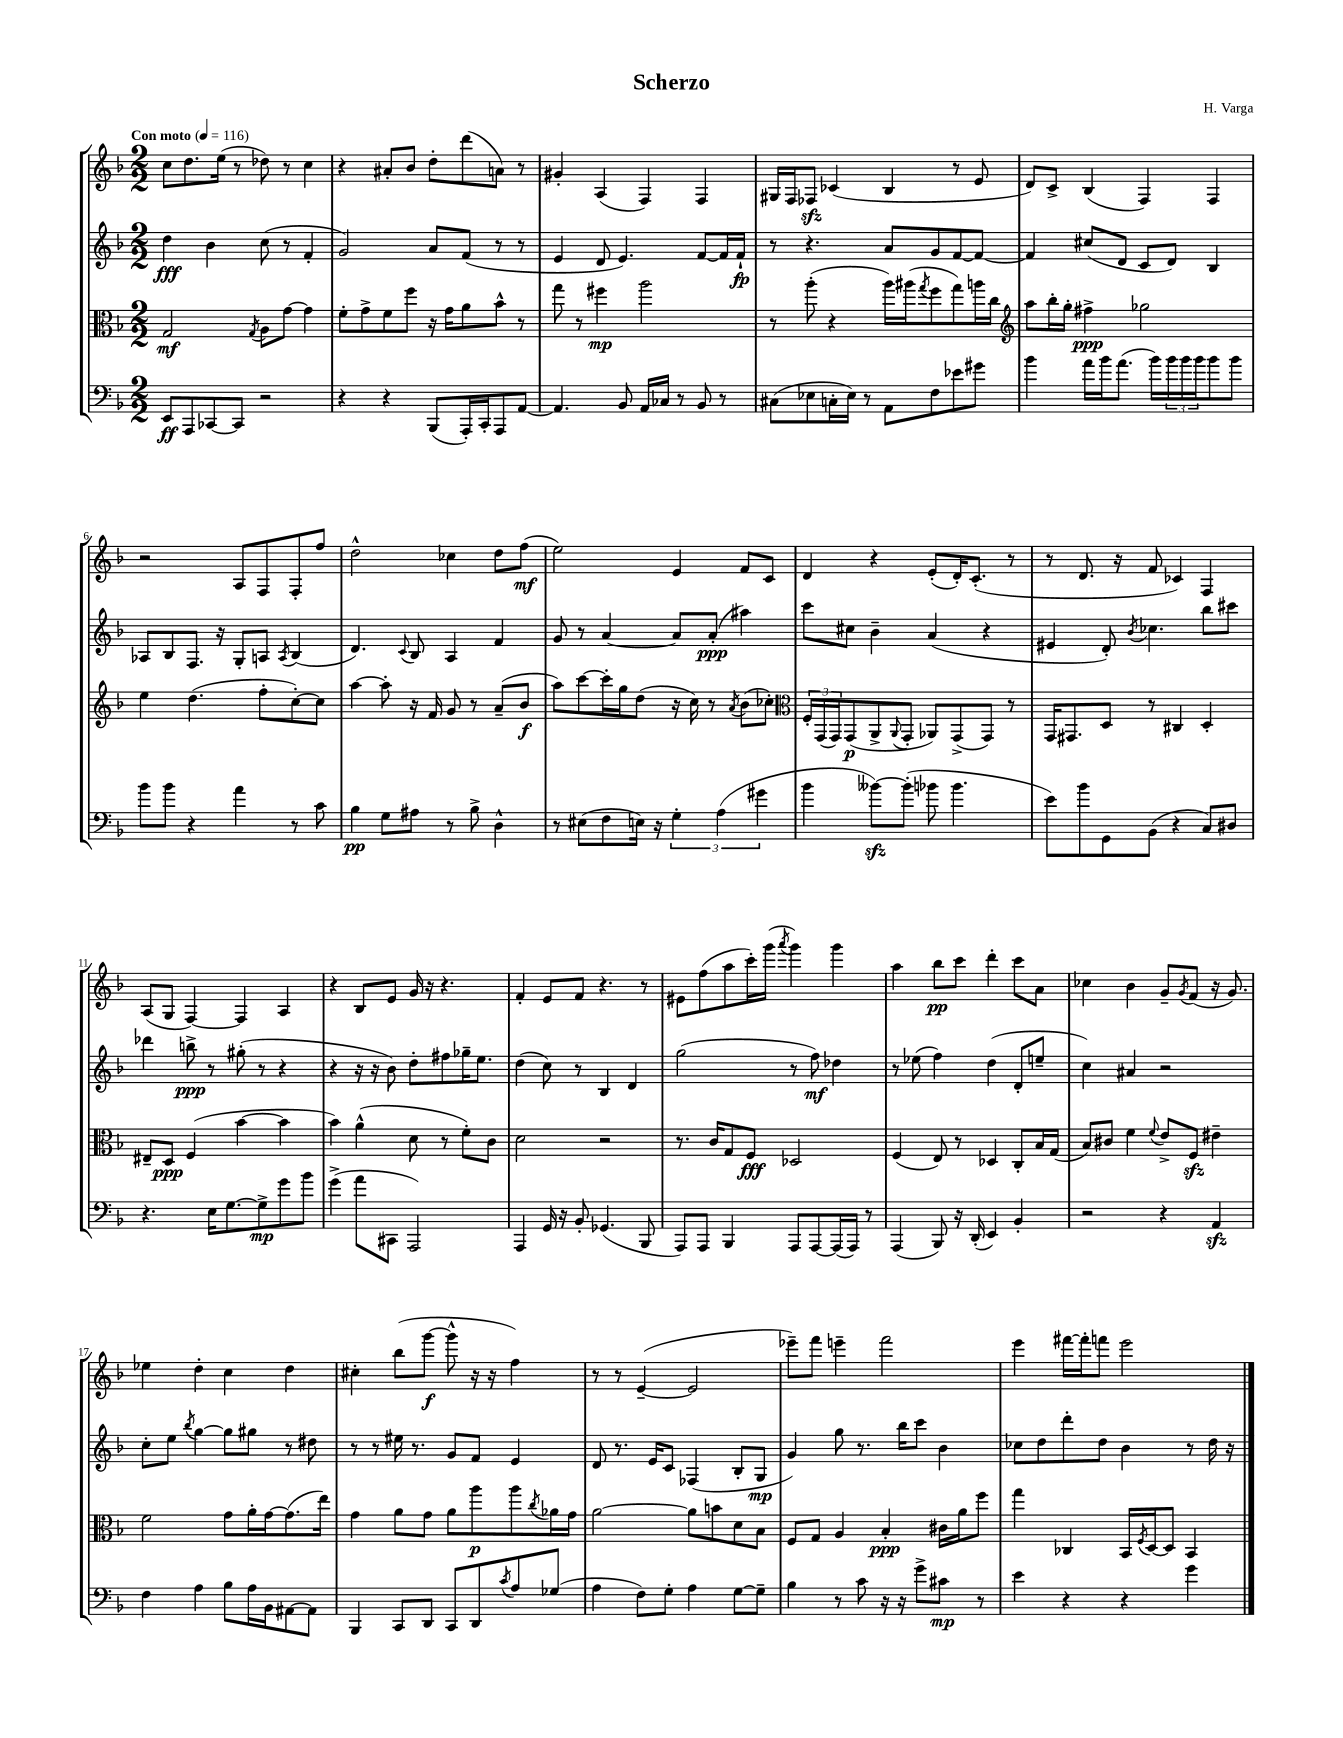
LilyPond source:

\header { title = "Scherzo" composer = "H. Varga" }
<<
\new StaffGroup <<
\new Staff = "s0" {
    \clef treble \key f \major \numericTimeSignature \time 2/2 \tempo "Con moto" 4 = 116
    c''8 d''8. e''16( r8 des''8) r8 c''4 |
    r4 ais'8-. bes'8 d''8-. d'''8( a'8) r8 |
    gis'4-. a4( f4) f4 |
    gis16 f16 fes8\sfz ces'4( bes4 r8 e'8 |
    d'8) c'8-> bes4( f4) f4 |
    r2 a8 f8 f8-. f''8 |
    d''2-^ ces''4 d''8 f''8\mf( |
    e''2) e'4 f'8 c'8 |
    d'4 r4 e'8-.( d'16-.) c'8.-.( r8 |
    r8 d'8. r16 f'8 ces'4) f4 |
    a8( g8 f4~) f4 a4 |
    r4 bes8 e'8 g'16 r16 r4. |
    f'4-. e'8 f'8 r4. r8 |
    eis'8 f''8( a''8 c'''16-.) g'''16( \acciaccatura { a'''8 } g'''4) g'''4 |
    a''4 bes''8\pp c'''8 d'''4-. c'''8 a'8 |
    ces''4 bes'4 g'8-- \acciaccatura { g'8 } f'8( r16 g'8.) |
    ees''4 d''4-. c''4 d''4 |
    cis''4-. bes''8( g'''8~\f g'''8-^ r16 r16 f''4) |
    r8 r8 e'4~--( e'2 |
    ees'''8--) f'''8 e'''4-- f'''2 |
    e'''4 fis'''16~ fis'''16-. f'''8 e'''2 \bar "|." |
}
\new Staff = "s1" {
    \clef treble \key f \major \numericTimeSignature \time 2/2
    d''4\fff bes'4 c''8( r8 f'4-. |
    g'2) a'8 f'8( r8 r8 |
    e'4 d'8 e'4.) f'8~ f'16 f'16-!\fp |
    r8 r4. a'8 g'8 f'8~ f'8~ |
    f'4 cis''8( d'8 c'8 d'8) bes4 |
    aes8 bes8 f8. r16 g8-. a8 \acciaccatura { a8 } bes4( |
    d'4.) \appoggiatura { c'8 } bes8 a4 f'4 |
    g'8 r8 a'4~ a'8 a'8-.\ppp( ais''4) |
    c'''8 cis''8 bes'4-- a'4( r4 |
    eis'4 d'8-.) \acciaccatura { bes'8 } ces''4. bes''8 cis'''8 |
    des'''4 b''8->\ppp r8 gis''8-.( r8 r4 |
    r4 r16 r16 bes'8) d''8-. fis''8 ges''16-- e''8. |
    d''4( c''8) r8 bes4 d'4 |
    g''2( r8 f''8\mf) des''4 |
    r8 ees''8( f''4) d''4( d'8-. e''8-- |
    c''4) ais'4 r2 |
    c''8-. e''8 \acciaccatura { bes''8 } g''4~ g''8 gis''8 r8 dis''8 |
    r8 r8 eis''16 r8. g'8 f'8 e'4 |
    d'8 r8. e'16 c'8 fes4( bes8-. g8\mp |
    g'4) g''8 r8. bes''16 c'''8 bes'4 |
    ces''8 d''8 d'''8-. d''8 bes'4 r8 d''16 r16 \bar "|." |
}
\new Staff = "s2" {
    \clef alto \key f \major \numericTimeSignature \time 2/2
    g2\mf \acciaccatura { g8 } a8 g'8~ g'4 |
    f'8-. g'8-> f'8 f''8 r16 g'16 a'8 bes'8-^ r8 |
    g''8 r8 fis''4\mp a''2 |
    r8 a''8-.( r4 a''16) ais''16( \acciaccatura { g''8 } f''8 g''8) a''16 c''16 |
    \clef treble a''8 bes''16-. g''16-. fis''4->\ppp ges''2 |
    e''4 d''4.( f''8-. c''8~-.) c''8 |
    a''4~ a''8-. r16 f'16 g'8 r8 a'8--( bes'8\f |
    a''8) c'''8~ c'''16-. g''16 d''8( r16 c''16) r8 \acciaccatura { a'8 } bes'8( ces''8-.) |
    \clef alto \tuplet 3/2 { f16-. g,16( g,16) } g,8\p( a,8-> \appoggiatura { a,8 } g,8-. aes,8) g,8->( g,8) r8 |
    g,16 gis,8. d8 r8 cis4 d4-. |
    eis8-- d8\ppp f4( bes'4~ bes'4 |
    bes'4) a'4-^( d'8 r8 f'8-.) c'8 |
    d'2 r2 |
    r8. c'16 g8 f8\fff des2 |
    f4( e8) r8 des4 c8-. bes16 g16( |
    bes8) cis'8 f'4 \appoggiatura { f'8 } e'8-> f8\sfz eis'4-- |
    f'2 g'8 a'16-. g'16~ g'8.( e''16) |
    g'4 a'8 g'8 a'8 a''8\p a''8 \acciaccatura { c''8 } aes'16 g'16 |
    a'2~ a'8 b'8 d'8 bes8 |
    f8 g8 a4 bes4-.\ppp cis'16 a'16 f''8 |
    g''4 ces4 bes,16 \acciaccatura { f8 } d16~ d8 bes,4 \bar "|." |
}
\new Staff = "s3" {
    \clef bass \key f \major \numericTimeSignature \time 2/2
    e,8\ff a,,8 ces,8~ ces,8 r2 |
    r4 r4 bes,,8( a,,16-.) c,16-. a,,8 a,8~ |
    a,4. bes,8 a,16 ces16 r8 bes,8 r8 |
    cis8( ees8 c16-. ees16) r8 a,8 f8 ees'8 gis'8 |
    bes'4 a'16 bes'16 a'8.( bes'16) \tuplet 3/2 { bes'16 bes'16 bes'16 } bes'8 bes'8 |
    bes'8 bes'8 r4 a'4 r8 c'8 |
    bes4\pp g8 ais8 r8 bes8-> d4-^ |
    r8 eis8( f8 e16) r16 \tuplet 3/2 { g4-. a4( gis'4 } |
    bes'4 beses'8~\sfz) beses'8-.( bes'8 bes'4. |
    e'8) bes'8 g,8 bes,8( r4 c8) dis8 |
    r4. e16 g8.~ g8->\mp g'8 bes'8 |
    g'4->( a'8 cis,8 a,,2) |
    a,,4 g,16 r16 bes,8-. ges,4.( bes,,8 |
    a,,8) a,,8 bes,,4 a,,8 a,,8~ a,,16( a,,16) r8 |
    a,,4( bes,,8) r16 d,16-.( e,4) bes,4-. |
    r2 r4 a,4\sfz |
    f4 a4 bes8 a16 bes,16 ais,8~ ais,8 |
    bes,,4 c,8 d,8 c,8 d,8 \acciaccatura { c'8 } a8 ges8( |
    a4 f8) g8-. a4 g8~ g8-- |
    bes4 r8 c'8 r16 r16 g'8-> cis'8\mp r8 |
    e'4 r4 r4 g'4 \bar "|." |
}
>>
>>
